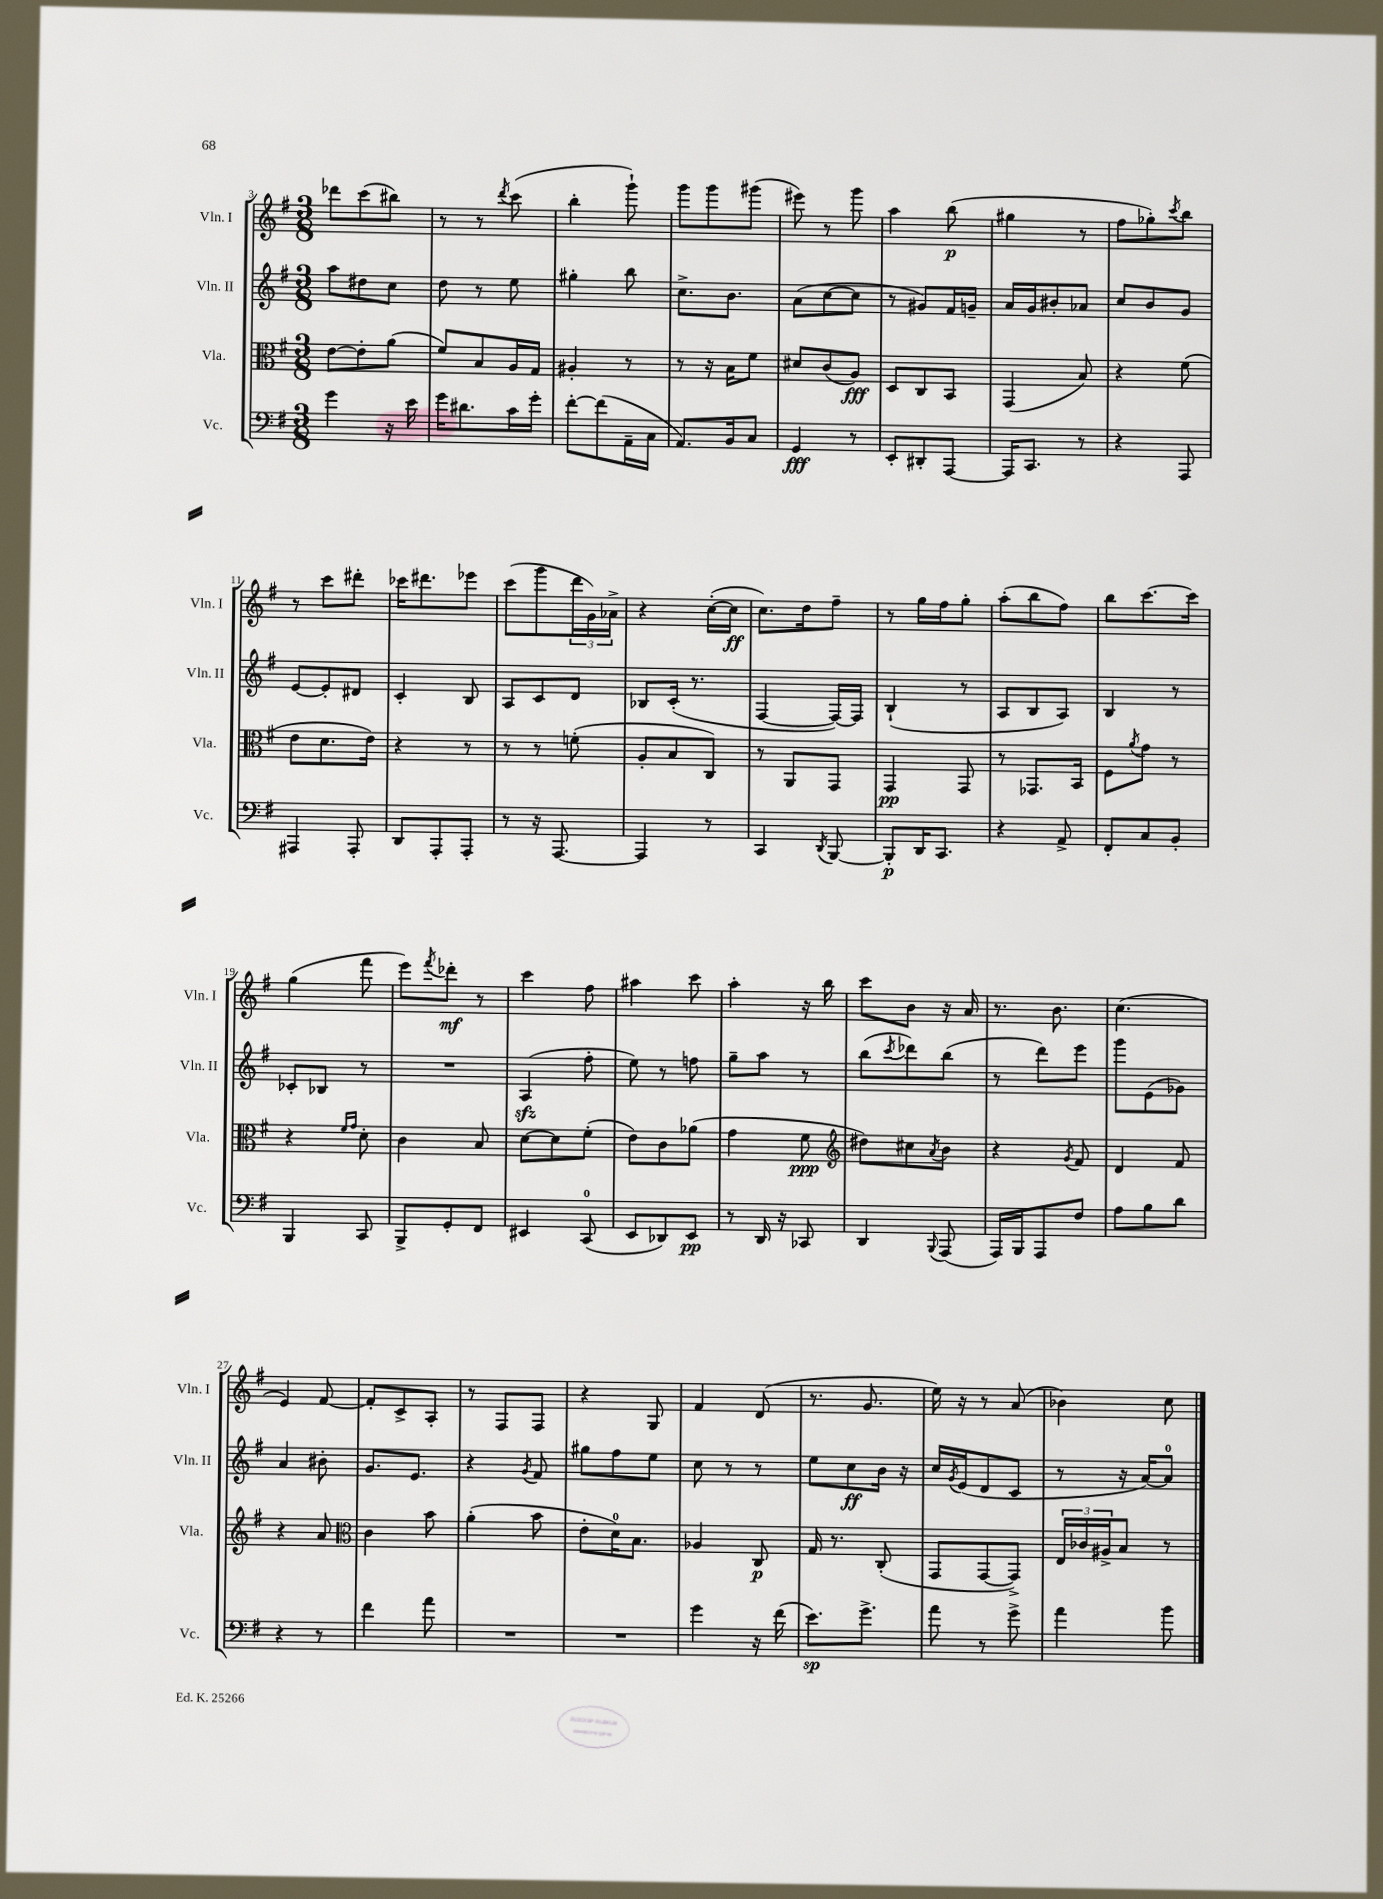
<<
\new StaffGroup <<
\new Staff = "s0" \with { instrumentName = "Vln. I" shortInstrumentName = "Vln. I" } {
    \clef treble \key g \major \numericTimeSignature \time 3/8
    des'''8 c'''8( bis''8) |
    r8 r8 \acciaccatura { d'''8 } c'''8( |
    b''4-. g'''8-!) |
    g'''8 g'''8 gis'''8( |
    eis'''8) r8 g'''8 |
    a''4 b''8\p( |
    gis''4 r8 |
    fis''8 ges''8-.) \acciaccatura { c'''8 } b''8 |
    r8 c'''8 dis'''8-. |
    ces'''16 dis'''8. ees'''8 |
    c'''8( g'''8 \tuplet 3/2 { d'''16 g'16) aes'16-> } |
    r4 c''16~-.( c''16\ff |
    c''8.) d''16 fis''8-- |
    r8 g''16 fis''16 g''8-. |
    a''8-.( b''8 fis''8) |
    b''8 c'''8.~ c'''16 |
    g''4( fis'''8 |
    e'''8) \acciaccatura { fis'''8 } des'''8-.\mf r8 |
    c'''4 fis''8 |
    ais''4 c'''8 |
    a''4-. r16 b''16 |
    c'''8 b'8 r16 a'16 |
    r8. b'8. |
    c''4.( |
    e'4) fis'8~ |
    fis'8-. c'8-> a8-. |
    r8 fis8 fis8 |
    r4 g8 |
    fis'4 d'8( |
    r8. g'8. |
    e''16) r16 r8 a'8( |
    bes'4) c''8 \bar "|." |
}
\new Staff = "s1" \with { instrumentName = "Vln. II" shortInstrumentName = "Vln. II" } {
    \clef treble \key g \major \numericTimeSignature \time 3/8
    a''8 dis''8 c''8 |
    d''8 r8 e''8 |
    gis''4-. b''8 |
    c''8.-> b'8. |
    a'8( c''8~ c''8 |
    r8 gis'8) fis'16 g'16-- |
    a'16 g'16 bis'8-. aes'8 |
    c''8 b'8 g'8 |
    e'8~ e'8-. dis'8 |
    c'4-. b8 |
    a8 c'8 d'8 |
    bes8 c'16-.( r8. |
    fis4~ fis16~) fis16 |
    b4-!( r8 |
    a8 b8 a8) |
    b4 r8 |
    ces'8-. bes8 r8 |
    R4. |
    a4\sfz( fis''8-. |
    e''8) r8 f''8 |
    g''8-- a''8 r8 |
    b''8( \acciaccatura { c'''8 } des'''8) b''8( |
    r8 d'''8) e'''8 |
    g'''8 e'8( ges'8) |
    a'4 bis'8-. |
    g'8. e'8. |
    r4 \acciaccatura { g'8 } fis'8 |
    gis''8 fis''8 e''8 |
    c''8 r8 r8 |
    e''8 c''8\ff b'16 r16 |
    c''16 \acciaccatura { g'8 } e'16( d'8 c'8 |
    r8 r16 a'16~) a'8-0 \bar "|." |
}
\new Staff = "s2" \with { instrumentName = "Vla." shortInstrumentName = "Vla." } {
    \clef alto \key g \major \numericTimeSignature \time 3/8
    e'8~ e'8-. a'8( |
    fis'8) b8 a16 g16 |
    ais4-. r8 |
    r8 r16 b16 fis'8 |
    dis'8 c'8( a8\fff) |
    d8 c8 b,8 |
    g,4( b8) |
    r4 fis'8( |
    e'8 d'8. e'16) |
    r4 r8 |
    r8 r8 f'8-.( |
    a8-. b8 c8) |
    r8 a,8 g,8 |
    g,4\pp g,8 |
    r8 ges,8. b,16 |
    fis8 \acciaccatura { a'8 } g'8 r8 |
    r4 \grace { fis'16 g'16 } d'8-. |
    c'4 b8 |
    d'8~ d'8 fis'8-.( |
    e'8) c'8 aes'8( |
    g'4 fis'8\ppp |
    \clef treble dis''8) cis''8 \acciaccatura { a'8 } b'8 |
    r4 \acciaccatura { g'8 } fis'8 |
    d'4 fis'8 |
    r4 a'8 |
    \clef alto c'4 b'8 |
    a'4-.( b'8 |
    e'8-. d'16-0) b8. |
    aes4 c8\p |
    g16 r8. c8-.( |
    g,8 g,8~ g,8->) |
    \tuplet 3/2 { e16 ces'16 ais16-> } b8 r8 \bar "|." |
}
\new Staff = "s3" \with { instrumentName = "Vc." shortInstrumentName = "Vc." } {
    \clef bass \key g \major \numericTimeSignature \time 3/8
    g'4 r16 e'16 |
    g'16 dis'8. c'16 g'16-. |
    fis'8~-. fis'8( a,16-- c16 |
    a,8.) b,16 c8 |
    g,4\fff r8 |
    e,8-. dis,8-. a,,8~ |
    a,,16 c,8. r8 |
    r4 a,,8 |
    ais,,4 ais,,8-. |
    d,8 a,,8-. a,,8-. |
    r8 r16 a,,8.~ |
    a,,4 r8 |
    c,4 \acciaccatura { d,8 } b,,8~ |
    b,,8-.\p d,16 c,8. |
    r4 a,8-> |
    fis,8-. c8 b,8-. |
    b,,4 c,8 |
    b,,8-> g,8-. fis,8 |
    eis,4 c,8-0( |
    e,8 des,8) e,8\pp |
    r8 d,16 r16 ces,8 |
    d,4 \appoggiatura { b,,8 } a,,8( |
    a,,16) b,,16 a,,8 fis8 |
    a8 b8 d'8 |
    r4 r8 |
    fis'4 a'8 |
    R4. |
    R4. |
    g'4 r16 fis'16( |
    e'8.\sp) g'8.-> |
    a'8 r8 g'8-> |
    a'4 b'8 \bar "|." |
}
>>
>>
\layout { \context { \Score currentBarNumber = #3 } }
